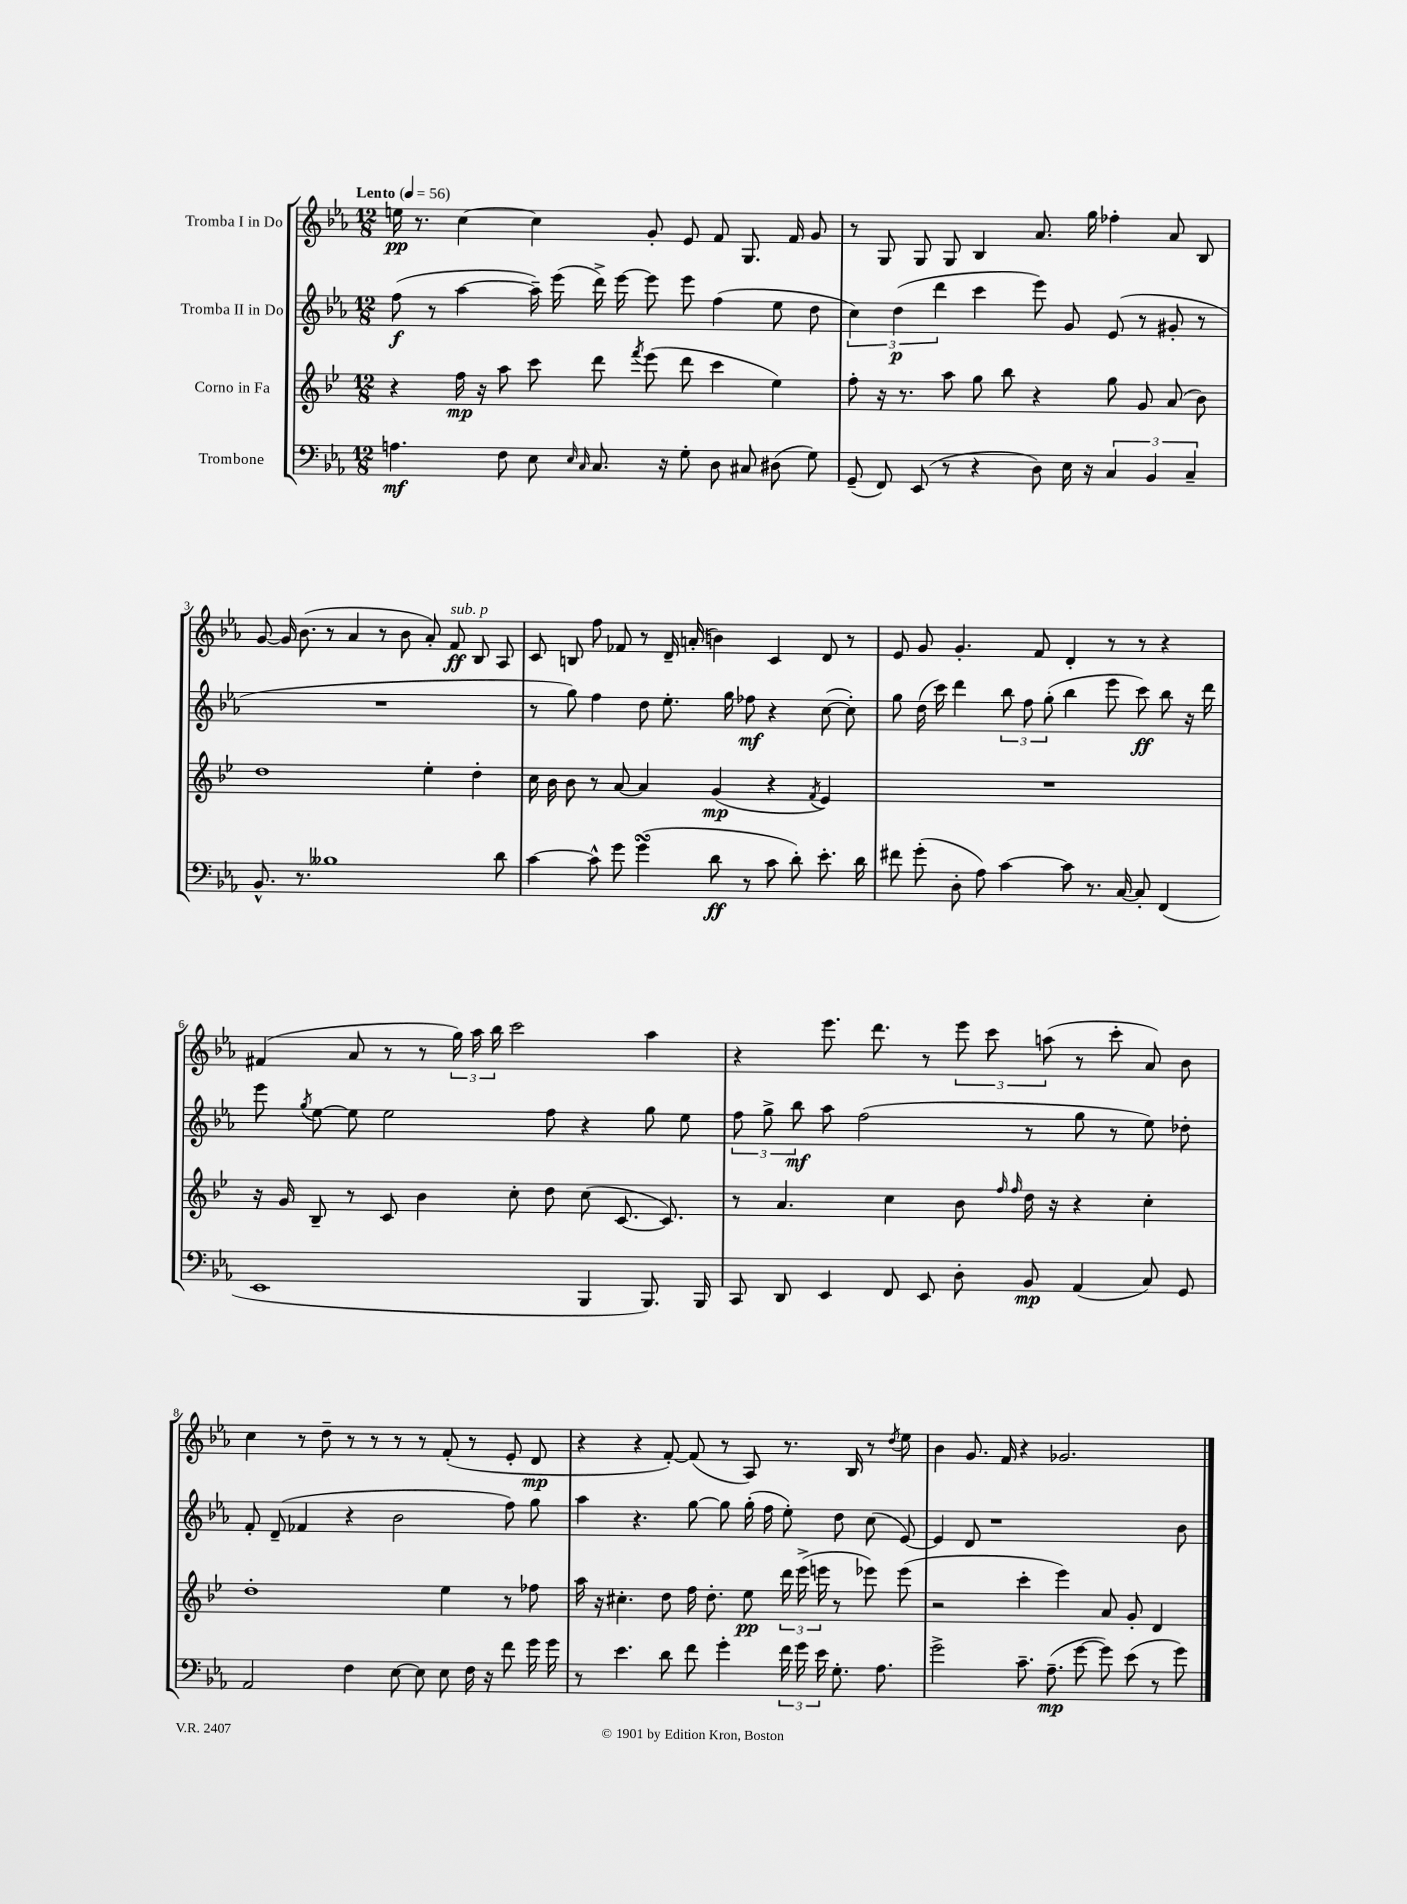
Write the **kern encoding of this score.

**kern	**dynam	**kern	**dynam	**kern	**dynam	**kern	**dynam
*part4	*part4	*part3	*part3	*part2	*part2	*part1	*part1
*staff4	*staff4	*staff3	*staff3	*staff2	*staff2	*staff1	*staff1
*I"Trombone	*	*I"Corno in Fa	*	*I"Tromba II in Do	*	*I"Tromba I in Do	*
*clefF4	*	*clefG2	*	*clefG2	*	*clefG2	*
*k[b-e-a-]	*	*k[b-e-]	*	*k[b-e-a-]	*	*k[b-e-a-]	*
*M12/8	*	*M12/8	*	*M12/8	*	*M12/8	*
*MM56	*	*MM56	*	*MM56	*	*MM56	*
=1	=1	=1	=1	=1	=1	=1	=1
!	!	!	!	!	!	!LO:TX:a:B:t=Lento	!
4.An\	mf	4r	.	(8ff\	f	16een\	pp
.	.	.	.	.	.	8.r	.
.	.	.	.	8r	.	.	.
.	.	16ff\	mp	[4aa-\	.	[4cc\	.
.	.	16r	.	.	.	.	.
8F\	.	8aa\	.	.	.	.	.
8E-\	.	8ccc\	.	16aa-~\])	.	4cc\]	.
.	.	.	.	(16eee-\	.	.	.
16qqE-/	.	.	.	.	.	.	.
16qqC/	.	.	.	.	.	.	.
8.C/	.	8ddd\	.	16ddd^\)	.	.	.
.	.	.	.	[16eee-\	.	.	.
.	.	8qfff/	.	.	.	.	.
.	.	(8eee-\	.	8eee-\]	.	8g'/	.
16r	.	.	.	.	.	.	.
8G'\	.	8ddd\	.	8eee-\	.	8e-/	.
8D\	.	4ccc\	.	(4ff\	.	8f/	.
8C#X/	.	.	.	.	.	8.G/	.
(8D#X\	.	4ee-\)	.	8ee-\	.	.	.
.	.	.	.	.	.	16f/	.
8G\)	.	.	.	8dd\	.	8g/	.
=2	=2	=2	=2	=2	=2	=2	=2
(8GG~/	.	8ff'\	.	6cc\)	.	8r	.
8FF/)	.	16r	.	.	.	8G/	.
.	.	.	.	(6dd\	p	.	.
.	.	8.r	.	.	.	.	.
(8EE-/	.	.	.	.	.	8G/	.
.	.	.	.	6ddd\	.	.	.
8r	.	8aa\	.	.	.	8G/	.
4r	.	8gg\	.	4ccc\	.	4B-/	.
.	.	8bb-\	.	.	.	.	.
8D\)	.	4r	.	8eee-\)	.	8.a-/	.
16E-\	.	.	.	8g/	.	.	.
16r	.	.	.	.	.	16gg\	.
6C/	.	8gg\	.	(8e-/	.	4ff-X'\	.
.	.	8g/	.	8r	.	.	.
6BB-/	.	.	.	.	.	.	.
.	.	(8a/	.	8g#X'/	.	8a-/	.
6C~/	.	.	.	.	.	.	.
.	.	8b-\)	.	8r	.	8B-/	.
!!LO:LB:g=z
=3	=3	=3	=3	=3	=3	=3	=3
8.BB-^^/	.	1dd	.	1.r	.	[8g/	.
.	.	.	.	.	.	16g/]	.
8.r	.	.	.	.	.	(8.b-\	.
1B--X	.	.	.	.	.	8r	.
.	.	.	.	.	.	4a-/	.
.	.	.	.	.	.	8r	.
.	.	.	.	.	.	8b-\	.
.	.	4ee-'\	.	.	.	8a-'/)	.
!	!	!	!	!	!	!LO:TX:a:i:t=sub. p	!
.	.	.	.	.	.	8f/	ff
.	.	4dd'\	.	.	.	8B-/	.
8d\	.	.	.	.	.	8A-/	.
=4	=4	=4	=4	=4	=4	=4	=4
[4c\	.	16cc\	.	8r	.	8c/	.
.	.	16b-\	.	.	.	.	.
.	.	8b-\	.	8gg\)	.	8Bn/	.
8c^^\]	.	8r	.	4ff\	.	8ff\	.
8g\	.	[8a/	.	.	.	8f-X/	.
(4gsSsS\	.	4a/]	.	8dd\	.	8r	.
.	.	.	.	8.ee-'\	.	16d~/	.
.	.	.	.	.	.	(16an'/	.
8d\	ff	(4g/	mp	.	.	4bn\)	.
.	.	.	.	16gg\	.	.	.
8r	.	.	.	8ff-X\	mf	.	.
8c\	.	4r	.	4r	.	4c/	.
8d'\)	.	.	.	.	.	.	.
.	.	8qf/	.	.	.	.	.
8.e-'\	.	4e-/)	.	([8cc\	.	8d/	.
.	.	.	.	8cc'\])	.	8r	.
16d\	.	.	.	.	.	.	.
=5	=5	=5	=5	=5	=5	=5	=5
8f#X\	.	1.r	.	8gg\	.	8e-/	.
(8g'\	.	.	.	(16dd\	.	8g/	.
.	.	.	.	16ccc\)	.	.	.
8D'\	.	.	.	4ddd\	.	4.g'/	.
8A-\)	.	.	.	.	.	.	.
[4c\	.	.	.	12bb-\	.	.	.
.	.	.	.	12ff\	.	.	.
.	.	.	.	.	.	8f/	.
.	.	.	.	(12gg'\	.	.	.
8c\]	.	.	.	4bb-\	.	4d'/	.
8.r	.	.	.	.	.	.	.
.	.	.	.	8eee-\	.	8r	.
[16C/	.	.	.	.	.	.	.
8C'/]	.	.	.	8ccc\)	ff	8r	.
(4FF/	.	.	.	8bb-\	.	4r	.
.	.	.	.	16r	.	.	.
.	.	.	.	16ddd\	.	.	.
!!LO:LB:g=z
=6	=6	=6	=6	=6	=6	=6	=6
1EE-	.	16r	.	8eee-\	.	(4f#X/	.
.	.	16g/	.	.	.	.	.
.	.	.	.	8qgg/	.	.	.
.	.	8B-~/	.	[8ee-\	.	.	.
.	.	8r	.	8ee-\]	.	8a-/	.
.	.	8c/	.	2ee-\	.	8r	.
.	.	4b-\	.	.	.	8r	.
.	.	.	.	.	.	24gg\)	.
.	.	.	.	.	.	24aa-\	.
.	.	.	.	.	.	24bb-\	.
.	.	8cc'\	.	.	.	2ccc\	.
.	.	8dd\	.	8ff\	.	.	.
4BBB-/	.	(8cc\	.	4r	.	.	.
.	.	[8.c/	.	.	.	.	.
8.BBB-/)	.	.	.	8gg\	.	4aa-\	.
.	.	8.c/])	.	.	.	.	.
.	.	.	.	8ee-\	.	.	.
16BBB-/	.	.	.	.	.	.	.
=7	=7	=7	=7	=7	=7	=7	=7
8CC/	.	8r	.	12ff\	.	4r	.
.	.	.	.	12gg^\	.	.	.
8DD/	.	4.a/	.	.	.	.	.
.	.	.	.	12bb-\	mf	.	.
4EE-/	.	.	.	8aa-\	.	8.eee-\	.
.	.	.	.	(2ff\	.	.	.
.	.	.	.	.	.	8.ddd\	.
8FF/	.	4cc\	.	.	.	.	.
8EE-/	.	.	.	.	.	8r	.
8D'\	.	8b-\	.	.	.	12eee-\	.
.	.	.	.	.	.	12ccc\	.
.	.	16qqff/	.	.	.	.	.
.	.	16qqff/	.	.	.	.	.
8BB-/	mp	16dd\	.	8r	.	.	.
.	.	.	.	.	.	(12aan\	.
.	.	16r	.	.	.	.	.
(4AA-/	.	4r	.	8gg\	.	8r	.
.	.	.	.	8r	.	8ccc'\	.
8C/)	.	4cc'\	.	8ee-\)	.	8a-/)	.
8GG/	.	.	.	8dd-X'\	.	8b-\	.
!!LO:LB:g=z
=8	=8	=8	=8	=8	=8	=8	=8
2AA-/	.	1dd'	.	8f'/	.	4cc\	.
.	.	.	.	(8d~/	.	.	.
.	.	.	.	4f-X/	.	8r	.
.	.	.	.	.	.	8dd~\	.
4F\	.	.	.	4r	.	8r	.
.	.	.	.	.	.	8r	.
[8E-\	.	.	.	2b-\	.	8r	.
8E-\]	.	.	.	.	.	8r	.
8E-\	.	4ee-\	.	.	.	(8f'/	.
16F\	.	.	.	.	.	8r	.
16r	.	.	.	.	.	.	.
8f\	.	8r	.	8ff\)	.	8e-'/	.
16g\	.	8ff-X\	.	8gg\	.	8d/	mp
16g\	.	.	.	.	.	.	.
=9	=9	=9	=9	=9	=9	=9	=9
8r	.	16aa\	.	4aa-\	.	4r	.
.	.	16r	.	.	.	.	.
4.e-\	.	4.cc#X'\	.	.	.	.	.
.	.	.	.	4.r	.	4r	.
8d\	.	8dd\	.	.	.	[8f'/)	.
8f\	.	16ff\	.	[8gg\	.	(8f/]	.
.	.	8.dd'\	.	.	.	.	.
4g'\	.	.	.	8gg\]	.	8r	.
.	.	8ee-\	pp	(16gg'\	.	8A-/)	.
.	.	.	.	16ff\	.	.	.
24f\	.	24ddd\	.	8ee-'\)	.	8.r	.
24g\	.	(24eee-^\	.	.	.	.	.
24e-\	.	24eeen\	.	.	.	.	.
8.G'\	.	8r	.	8dd\	.	.	.
.	.	.	.	.	.	16B-/	.
.	.	8eee-X\)	.	(8cc\	.	8r	.
8.A-\	.	.	.	.	.	.	.
.	.	.	.	.	.	8qdd/	.
.	.	(8eee-\	.	[8e-/)	.	8ee-\	.
=10	=10	=10	=10	=10	=10	=10	=10
2g^\	.	2r	.	4e-/]	.	4b-\	.
.	.	.	.	8d/	.	8.g/	.
.	.	.	.	1r	.	.	.
.	.	.	.	.	.	16f/	.
8.c~\	.	4ccc'\	.	.	.	4r	.
(8.A-~\	mp	.	.	.	.	.	.
.	.	4eee-\)	.	.	.	2.g-X/	.
[8g\	.	.	.	.	.	.	.
8g\])	.	8a/	.	.	.	.	.
(8e-\	.	8g'/	.	.	.	.	.
8r	.	4d/	.	.	.	.	.
8g\)	.	.	.	8b-\	.	.	.
==	==	==	==	==	==	==	==
*-	*-	*-	*-	*-	*-	*-	*-
